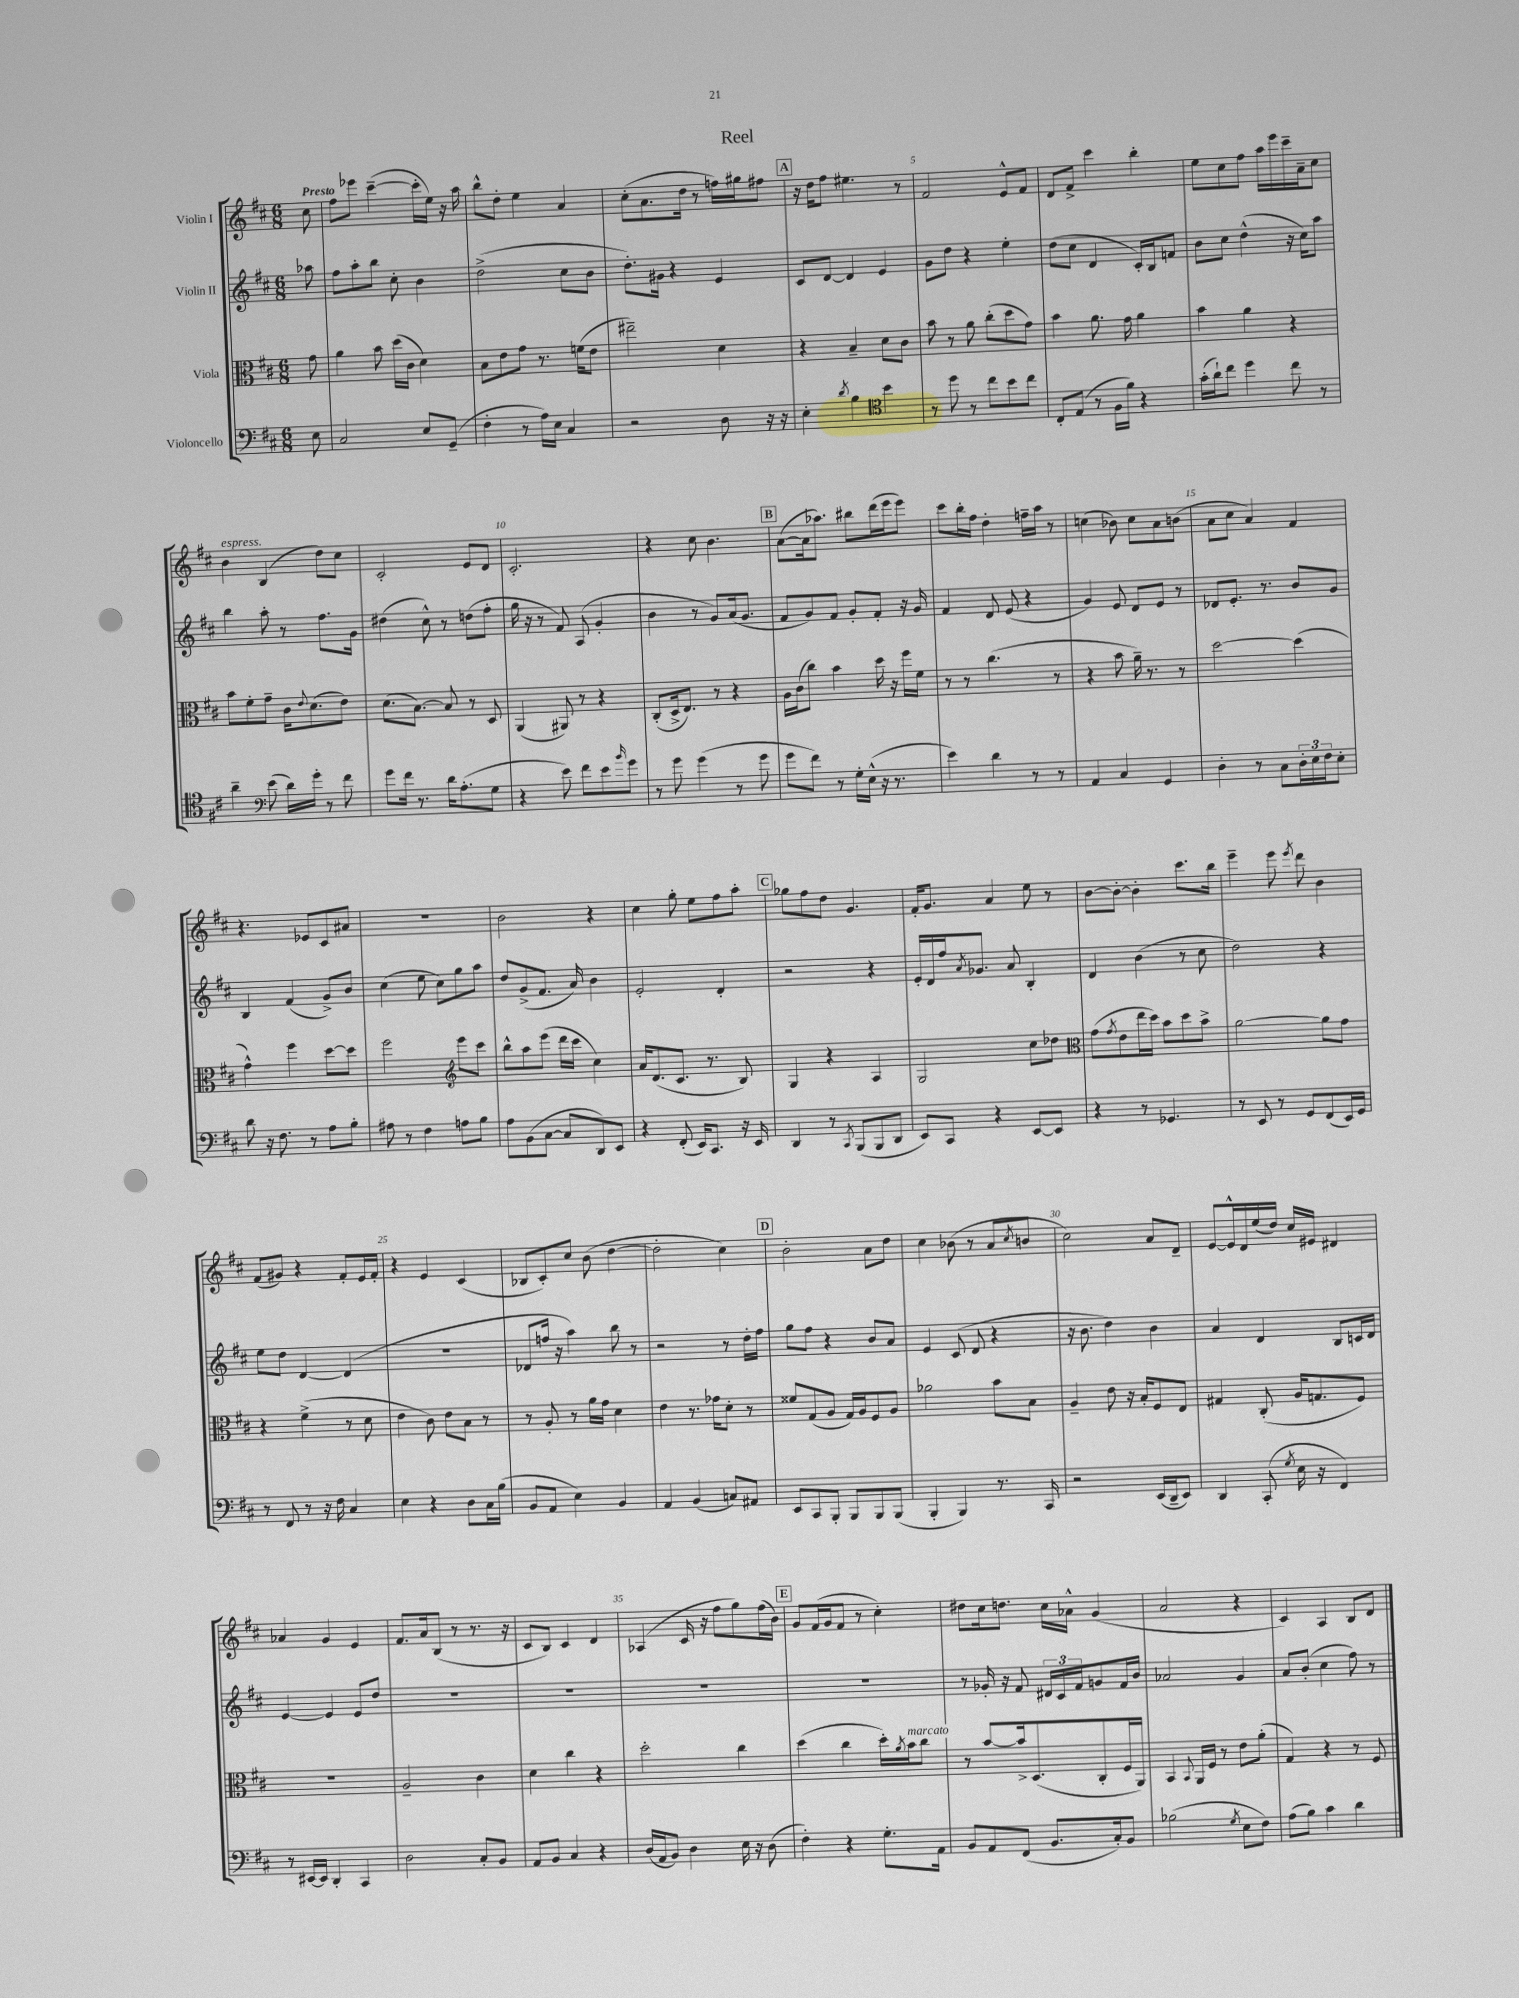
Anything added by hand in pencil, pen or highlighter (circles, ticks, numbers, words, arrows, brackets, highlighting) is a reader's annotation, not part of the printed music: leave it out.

**kern	**kern	**kern	**kern
*staff4	*staff3	*staff2	*staff1
*clefF4	*clefC3	*clefG2	*clefG2
*k[f#c#]	*k[f#c#]	*k[f#c#]	*k[f#c#]
*M6/8	*M6/8	*M6/8	*M6/8
8E	8g	8aa-	8cc#
=	=	=	=
2C#	4a	8ff#	8ff#
.	.	8aa'	8eee-
.	8b	8bb	([4ccc#~
.	(16dd	8cc#'	.
.	16c#	.	.
8E	4d)	4b	16ccc#']
.	.	.	16ee)
(8GG~	.	.	16r
.	.	.	16aa
=	=	=	=
4F#'	8B	(2dd^	8bb^^
.	8e	.	8dd'
8r	8g	.	4ee
16A)	8.r	.	.
16E	.	.	.
4C#	.	8cc#	4a
.	(16f	.	.
.	8e	8b	.
=	=	=	=
2r	2ee#~)	8.dd')	(8cc#'
.	.	.	8.a
.	.	16g#	.
.	.	4r	.
.	.	.	16dd
.	.	.	8r
8D	4d	4e	16ff)
.	.	.	16gg#
16r	.	.	8ff#
16r	.	.	.
=	=	=	=
4E'	4r	8c#	16r
.	.	.	16dd
.	.	[8d	8ff#
8qd	.	.	.
4B	4B~	4d]	4.ee#
*clefC4	*	*	*
4b	8d	4e	.
.	8c#	.	8r
=	=	=	=
8r	8b	8g	2f#
8dd	8r	8dd	.
8r	8a	4r	.
8cc#	(8cc#'	.	.
8b	8dd	4ee'	8e^^
8cc#	8g)	.	8f#
=	=	=	=
8C#'	4b	(8dd	8d
(8E	.	8cc#	8f#^
8r	8.a	4d	4ccc#
16F#	.	.	.
16f#)	16g	.	.
4r	4a	16c#')	4bb'
.	.	16B	.
.	.	8f	.
=	=	=	=
(16g'	4b	8b	8ee
16a`)	.	.	.
8cc#	.	8cc#	8cc#
4dd	4a	(4dd^^	8ff#
.	.	.	16aa
.	.	.	16eee
8cc#	4r	16r	16ccc#~
.	.	16cc#)	16a~
8r	.	8aa	8cc#
=	=	=	=
4a~	8b	4bb	4b
.	8f#'	.	.
*clefF4	*	*	*
(8e	8g~	8aa'	(4B
16d)	16c#	8r	.
.	8qqe	.	.
16g'	(8.d	.	.
8r	.	8.ff#	8dd)
8f#	8e)	.	8cc#
.	.	16g	.
=	=	=	=
8g	(8.d	(4dd#	2c#'
16f#	.	.	.
8.r	[8.B)	.	.
.	.	8cc#^^)	.
16d	8B]	8r	.
(8.A'	.	.	.
.	8r	(8dd	8e
8G	8D	8ff#'	8d
=	=	=	=
4r	(4AA	16gg	2.c#'
.	.	16r	.
.	.	8r	.
8e)	8AA#)	8f#)	.
8f#	8r	(8A	.
8e	4r	4g'	.
16qqb	.	.	.
8g	.	.	.
=	=	=	=
8r	(8C#'	4b	4r
8g	16D^	.	.
.	8.E)	.	.
(4g	.	8r	8cc#
.	8r	8g)	4.b
8r	4r	(16a	.
.	.	8.g	.
8g	.	.	.
=	=	=	=
8g	16A	8f#	([8a
.	(16c#	.	.
8f#)	8cc#)	8g)	16a]
.	.	.	8.aa-)
8r	4b	8f#	.
16G'	.	8g'	8bb#
(16E^^	.	.	.
16r	16dd	8f#'	(16ddd
8.r	16r	.	16eee
.	16ff#	16r	8eee)
.	16f#	16g	.
=	=	=	=
4e)	8r	4f#	8ccc#
.	8r	.	16bb'
.	.	.	16ff#
4d	(4.cc#	8d	4dd'
.	.	(8e	.
8r	.	4r	16ff~
.	.	.	16aa
8r	8r	.	8r
=	=	=	=
4AA	4r	4g)	(4cc
4C#	8b	8e	8b-)
.	16a~)	8d	8cc
.	8.r	.	.
4GG	.	8e	8a
.	8r	8r	(8b
=	=	=	=
4D'	[2dd	8d-	8a
.	.	8.e'	8cc#
8r	.	.	4a)
.	.	8.r	.
8C#	.	.	.
24D'	(4dd]	8b	4f#
24E	.	.	.
24F#	.	.	.
8E'	.	8g	.
=	=	=	=
8d	4g^^)	4B	4.r
16r	.	.	.
8.F#	.	.	.
.	4ff#	(4f#	.
8r	.	.	8e-
8A	[8dd	8g^)	8c#
8B'	8dd]	8b	8a#
=	=	=	=
8A#	2ff#	(4cc#	2.r
8r	.	.	.
4F#	.	8ee	.
.	.	8cc#)	.
*	*clefG2	*	*
8A	8eee	8gg	.
8B	8ccc#	8aa	.
=	=	=	=
8A	8bb^^	8dd	2b
(8BB	8aa	(8g^	.
[8C#	(8eee	8.f#	.
8C#]	16ddd	.	.
.	16ccc#	16a)	.
8DD)	4cc#)	4b	4r
8EE	.	.	.
=	=	=	=
4r	16a	2e'	4cc#
.	(8.d	.	.
(8FF#'	8.c#	.	8gg'
16EE)	.	.	8ee
8.CC#	8.r	.	.
.	.	4d'	8ff#
16r	8B)	.	8aa'
16EE	.	.	.
=	=	=	=
4DD	4G	2r	8gg-
.	.	.	8ff#
8r	4r	.	8dd
8qCC#	.	.	.
(8BBB	.	.	4.g
8BBB	4A	4r	.
8DD	.	.	.
=	=	=	=
8EE)	2G	16e'	16f#'
.	.	16d	8.g
8CC#	.	16ff#	.
.	.	8qa	.
.	.	8.g-	.
4r	.	.	4a
.	.	8a	.
[8EE	8cc#	4B'	8ee
8EE]	8dd-	.	8r
=	=	=	=
*	*clefC3	*	*
4r	(8g	4d	[8b
.	8qg	.	.
.	8e	.	8b'_
8r	16ee	(4b	4b']
.	16dd)	.	.
4.GG-	8b	.	.
.	8dd	8r	8.ccc#
.	8b^	8cc#	.
.	.	.	16bb
=	=	=	=
8r	[2a	2dd)	4eee~
8EE	.	.	.
8r	.	.	8eee
.	.	.	8qeee
8GG	.	.	8ddd
(8FF#	8a]	4r	4b
16EE)	8g	.	.
16GG	.	.	.
=	=	=	=
8r	4r	8ee	(8f#
8FF#	.	8dd	8g#)
8r	(4f#^	[4d	4r
16r	.	.	.
16F#	.	.	.
4C#	8r	(4d]	8f#'
.	8d	.	16e
.	.	.	16f#'
=	=	=	=
4E	4e	2.r	4r
4r	8c#)	.	4e
.	8e	.	.
8D	8B	.	(4c#
16C#	8r	.	.
(16B	.	.	.
=	=	=	=
8BB	8r	8d-	8B-
8AA	8A'	16ff	8c#')
.	.	16r	.
4E)	8r	4aa)	8cc#
.	16a	.	(8b
.	16g	.	.
4BB	4d	8bb	[4dd
.	.	8r	.
=	=	=	=
4AA	4e	2r	2dd']
(4BB	8.r	.	.
.	16g-	.	.
8C)	8d'	8r	4cc#)
8AA#	8r	16dd'	.
.	.	16ff#	.
=	=	=	=
8EE	8f##	8gg	2b'
8CC#	(8G	8ff#	.
8BBB'	8A	4r	.
8BBB	16G)	.	.
.	16A	.	.
8BBB	8F#	8b	8a
(8BBB	8A	8a	8dd
=	=	=	=
4BBB'	2a-	4e	4cc#
4BBB)	.	(8c#	(8b-
.	.	8d	8r
8.r	8b	4r	8a
.	.	.	8qcc#
.	8B	.	8b
16CC#	.	.	.
=	=	=	=
2r	4A~	16r	2cc#)
.	.	8.b	.
.	8e	4dd)	.
.	16r	.	.
.	16B'	.	.
(16EE	8F#	4b	8a
16DD~	.	.	.
8EE)	8E	.	8d~
=	=	=	=
4DD	4G#	4a	[8e
.	.	.	16e^^]
.	.	.	16d
(8CC#'	(8C#'	4d	(16ee
.	.	.	16dd)
8qG	.	.	.
16E	16A	.	16cc#
16r	8.G	.	16e#
4FF#)	.	8B	4d#
.	8F#)	16c	.
.	.	16d	.
=	=	=	=
8r	2.r	[4e	4a-
[16EE#	.	.	.
16EE#]	.	.	.
4DD'	.	4e]	4g
4CC#	.	8e	4e
.	.	8dd	.
=	=	=	=
2D	2A~	2.r	8.f#
.	.	.	16a
.	.	.	(8B
.	.	.	8r
8C#'	4c#	.	8.r
8BB	.	.	.
.	.	.	16r
=	=	=	=
8AA	4d	2.r	8c#
8BB	.	.	8B)
4C#	4cc#	.	4c#
4r	4r	.	4d
=	=	=	=
(16D	2dd'	2.r	(4A-
16AA	.	.	.
8BB)	.	.	.
4D	.	.	16c#
.	.	.	16r
.	.	.	8ff#
16E	4cc#	.	8gg)
16r	.	.	.
(8D	.	.	(16ff#
.	.	.	16b)
=	=	=	=
4F#')	(4dd	2.r	8g
.	.	.	(16f#
.	.	.	16g
4r	4cc#	.	8f#
.	.	.	8r
8.G'	16dd')	.	4cc#')
.	8qa	.	.
.	16b	.	.
.	8cc#	.	.
16AA	.	.	.
=	=	=	=
8BB	8r	8r	8dd#
8AA	[8b	16g-'	16cc#
.	.	16r	8.dd
(8FF#	16b^]	8f#	.
.	(8.D	.	.
8.BB	.	24d#	16cc#
.	.	24c#	.
.	.	.	16a-^^
.	.	24f#	.
.	8C#'	8g	(4g
16C#')	.	.	.
8BB	16F#	16f#	.
.	16AA)	16b	.
=	=	=	=
(2B-	4BB	2a-	2a
.	8qqBB	.	.
.	16AA	.	.
.	16F#	.	.
.	8r	.	.
8qG	.	.	.
8E	8e	4g	4r
8F#)	(8a'	.	.
=	=	=	=
(8A	4G)	8a	4c#)
8B)	.	(8b'	.
4c#	4r	4cc#	4A
4d	8r	8ff#)	8B
.	8F#	8r	8d
==	==	==	==
*-	*-	*-	*-
